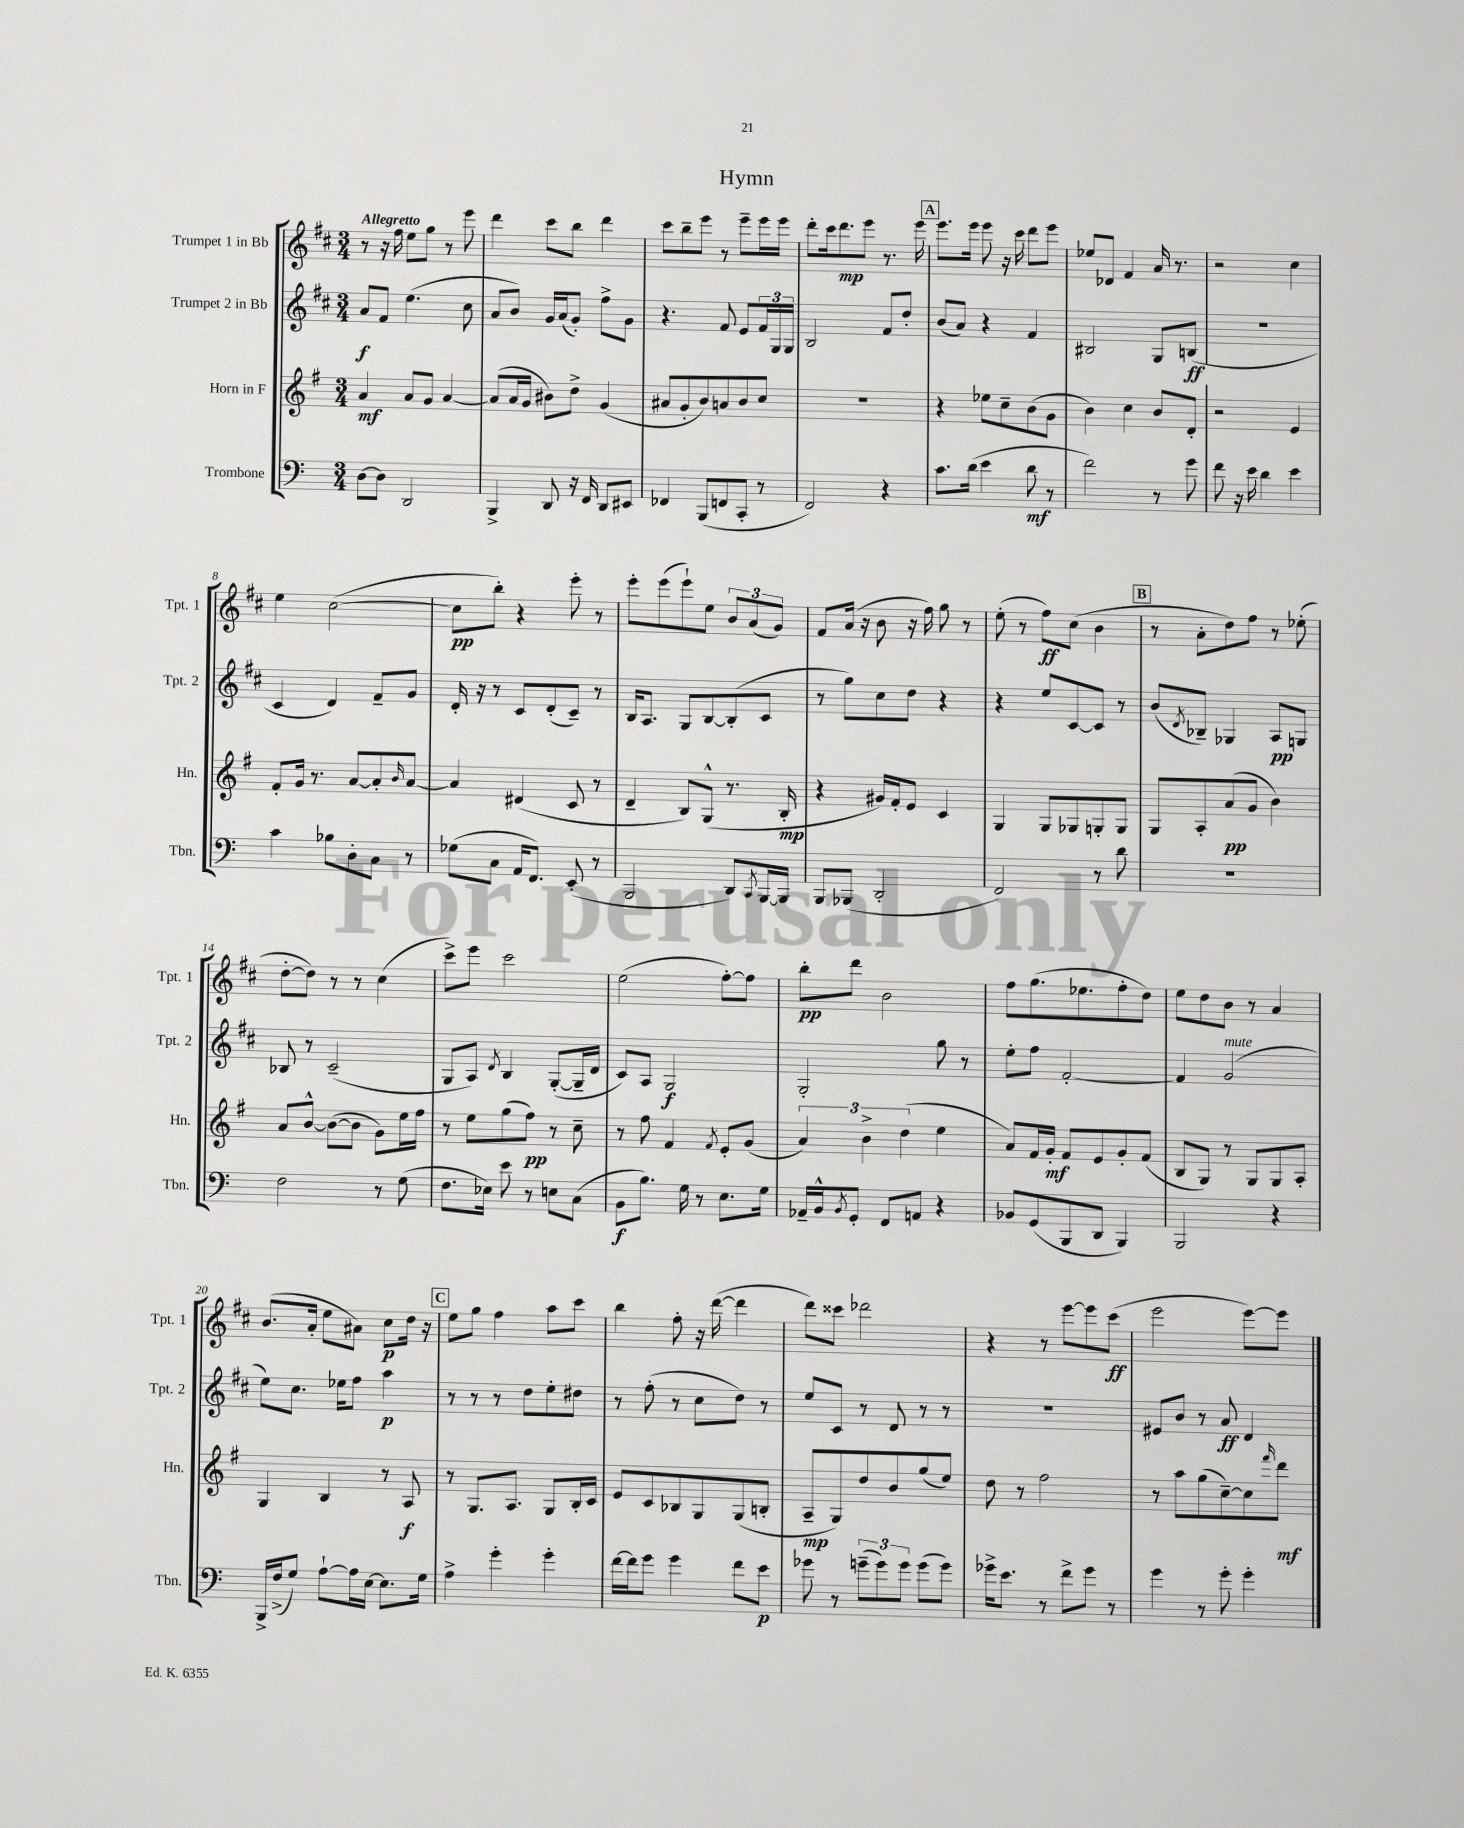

**kern	**kern	**kern	**kern
*staff4	*staff3	*staff2	*staff1
*clefF4	*clefG2	*clefG2	*clefG2
*k[]	*k[f#]	*k[f#c#]	*k[f#c#]
*M3/4	*M3/4	*M3/4	*M3/4
[8D	4a	8a	8r
8D]	.	8f#	16r
.	.	.	16ff#
2DD	8a	(4.ee	8ee
.	8g	.	8gg
.	[4a	.	8r
.	.	8cc#	8eee
=	=	=	=
4BBB^	(8a]	8a	4ddd
.	16a	8b)	.
.	16g	.	.
8DD	8b#)	16g	8ccc#
.	.	(16a	.
16r	8dd^	8g')	8bb
16FF	.	.	.
8DD	(4g	8ff#^	4ddd
8EE#	.	8g	.
=	=	=	=
4FF-	8a#	4.r	8ccc#
.	8g'	.	8bb~
(8BBB	8b)	.	8eee
8FF	8a	8f#	8r
8CC'	8b	8e	8eee~
8r	8cc	24f#	16eee
.	.	24G	.
.	.	.	16eee
.	.	24G	.
=	=	=	=
2FF)	2.r	2B	8ddd'
.	.	.	16ccc#
.	.	.	8.ddd
.	.	.	8eee
4r	.	8f#	8.r
.	.	8dd'	.
.	.	.	16eee
=	=	=	=
8.c	4r	(8b	8.eee
.	.	8a)	.
(16d	.	.	16eee
4e	8ee-	4r	8eee
.	8cc~	.	16r
.	.	.	16ccc#
8d	(8b	4f#	8ddd
8r	8g	.	8eee
=	=	=	=
2f)	4b)	2B#	8ee-
.	.	.	8d-
.	4cc	.	4f#
8r	8b	8G	16a
.	.	.	8.r
8g	8d'	(8B	.
=	=	=	=
8f	2r	2.r	2r
16r	.	.	.
16e	.	.	.
4d	.	.	.
4e	4e	.	4cc#
=	=	=	=
4c	8f#'	4c#	4ee
.	16g	.	.
.	8.r	.	.
8B-	.	4d)	([2cc#
8D'	[8a	.	.
8C	8a']	8f#~	.
.	16qqb	.	.
8r	[8a	8g	.
=	=	=	=
(8G-	4a]	16d'	8cc#]
.	.	16r	.
8C	.	8r	8bb')
16AA	(4d#	8c#	4r
8.FF)	.	.	.
.	.	(8d'	.
(8EE'	8c	8c#~)	8eee'
8r	8r	8r	8r
=	=	=	=
2BBB	4d~	16B	8eee'
.	.	8.A	.
.	.	.	(8eee
.	8B)	8G	8eee`)
.	(8G^^	[8B	8ee
8DD)	8.r	(8B']	12b
.	.	.	(12a
8qCC	.	.	.
[16BBB	.	8c#	.
.	.	.	12g)
16BBB]	16B'	.	.
=	=	=	=
8BBB	4r	8r	8f#
(8BBB-	.	8gg)	(16a
.	.	.	16r
2DD'	16g#)	8cc#	8b
.	16f#'	.	.
.	8e	8dd	16r
.	.	.	16ff#)
.	4c	4r	8gg
.	.	.	8r
=	=	=	=
2FF)	4G	4r	(8ee'
.	.	.	8r
.	8G	8ee	8ff#)
.	8G-	[8c#	(8cc#
8r	8G'	8c#]	4b
8d	8G	8r	.
=	=	=	=
2.r	8G	(8b	8r
.	.	8qd	.
.	8A'	8B-~)	8a'
.	(8a	4G-	8dd)
.	8g	.	8ff#
.	4b)	8A	8r
.	.	8G	(8ee-'
=	=	=	=
2F	8a	8B-	[8dd'
.	[8b^^	8r	8dd])
.	(8b_	(2c#~	8r
.	8b]	.	8r
8r	8g)	.	(4cc#
(8G	16ee	.	.
.	16ff#	.	.
=	=	=	=
8.F	8r	8G	8ccc#^)
.	8ee	8A)	8eee
16E-)	.	.	.
.	.	8qd	.
8e	(8gg	4B	2ccc#
8r	8ff#)	.	.
8E	8r	([8G'	.
(8C	8cc~	16G~]	.
.	.	16d	.
=	=	=	=
8BB	8r	8c#)	(2ee
8.B)	8ff#	8A	.
.	4f#	2G	.
16G	.	.	.
8r	.	.	.
.	8qf#	.	.
8.E	8e'	.	[8ff#')
.	(8g	.	8ff#]
16G	.	.	.
=	=	=	=
16AA-~	6a)	2G'	8bb'
16BB^^	.	.	.
8qBB	.	.	.
8GG'	.	.	8ddd
.	6b^	.	.
8FF	.	.	2b
.	(6dd	.	.
8AA	.	.	.
4r	4ee	8gg	.
.	.	8r	.
=	=	=	=
8BB-	8a)	8ee'	8ff#
(8GG	16f#	8ff#	(8.gg
.	16g'	.	.
8BBB	8f#	[2f#'	.
.	.	.	8.ee-
8DD	8e	.	.
4BBB)	8g'	.	8ff#'
.	(8f#	.	8dd)
=	=	=	=
2BBB	8B	4f#]	8ee
.	8G)	.	8dd
.	8r	(2g	8b
.	8G	.	8r
4r	8G	.	4a
.	8A'	.	.
=	=	=	=
16BBB^	4G	8ee)	(8.b
(16F^	.	.	.
8G)	.	8.cc#	.
.	.	.	16a'
[8A`	4B	.	8ee
.	.	16ee-	.
16A]	.	8ff#	8a#)
[16E	.	.	.
8.E]	8r	4aa	8cc#
.	8A	.	16dd
16G	.	.	16r
=	=	=	=
4A^	8r	8r	8ee
.	8.G	8r	8gg
4g'	.	8r	4ff#
.	8.A	.	.
.	.	8dd	.
4g'	8G	8ee'	8aa
.	16B'	8dd#	8ccc#
.	16c	.	.
=	=	=	=
[16f	8e	8r	4bb
16f]	.	.	.
8g	8c	(8ff#'	.
4g	8B-	8r	8ff#'
.	8G	8cc#	16r
.	.	.	([16ddd
8f	(8G	8dd)	4ddd]
8e	8B'	8r	.
=	=	=	=
8g-	8A~	8ee	8ddd)
8r	8G)	8c#	8ccc##
(12g~	8dd	8r	2ddd-
12g)	.	.	.
.	8b	8d	.
12g	.	.	.
(8g	(8gg	8r	.
8g)	8ee)	8r	.
=	=	=	=
16g-^	8dd	2.r	4r
8.e	.	.	.
.	8r	.	.
8r	2ff#	.	8r
8f^	.	.	[8eee
8g-	.	.	8eee]
8r	.	.	(8ccc#
=	=	=	=
4g	8r	8e#	2eee
.	8aa	8b	.
8r	(8gg	8r	.
8g'	[8cc~)	8a	.
4g'	8cc]	4d	[8eee)
.	16qqfff#	.	.
.	8ddd	.	8eee]
==	==	==	==
*-	*-	*-	*-
